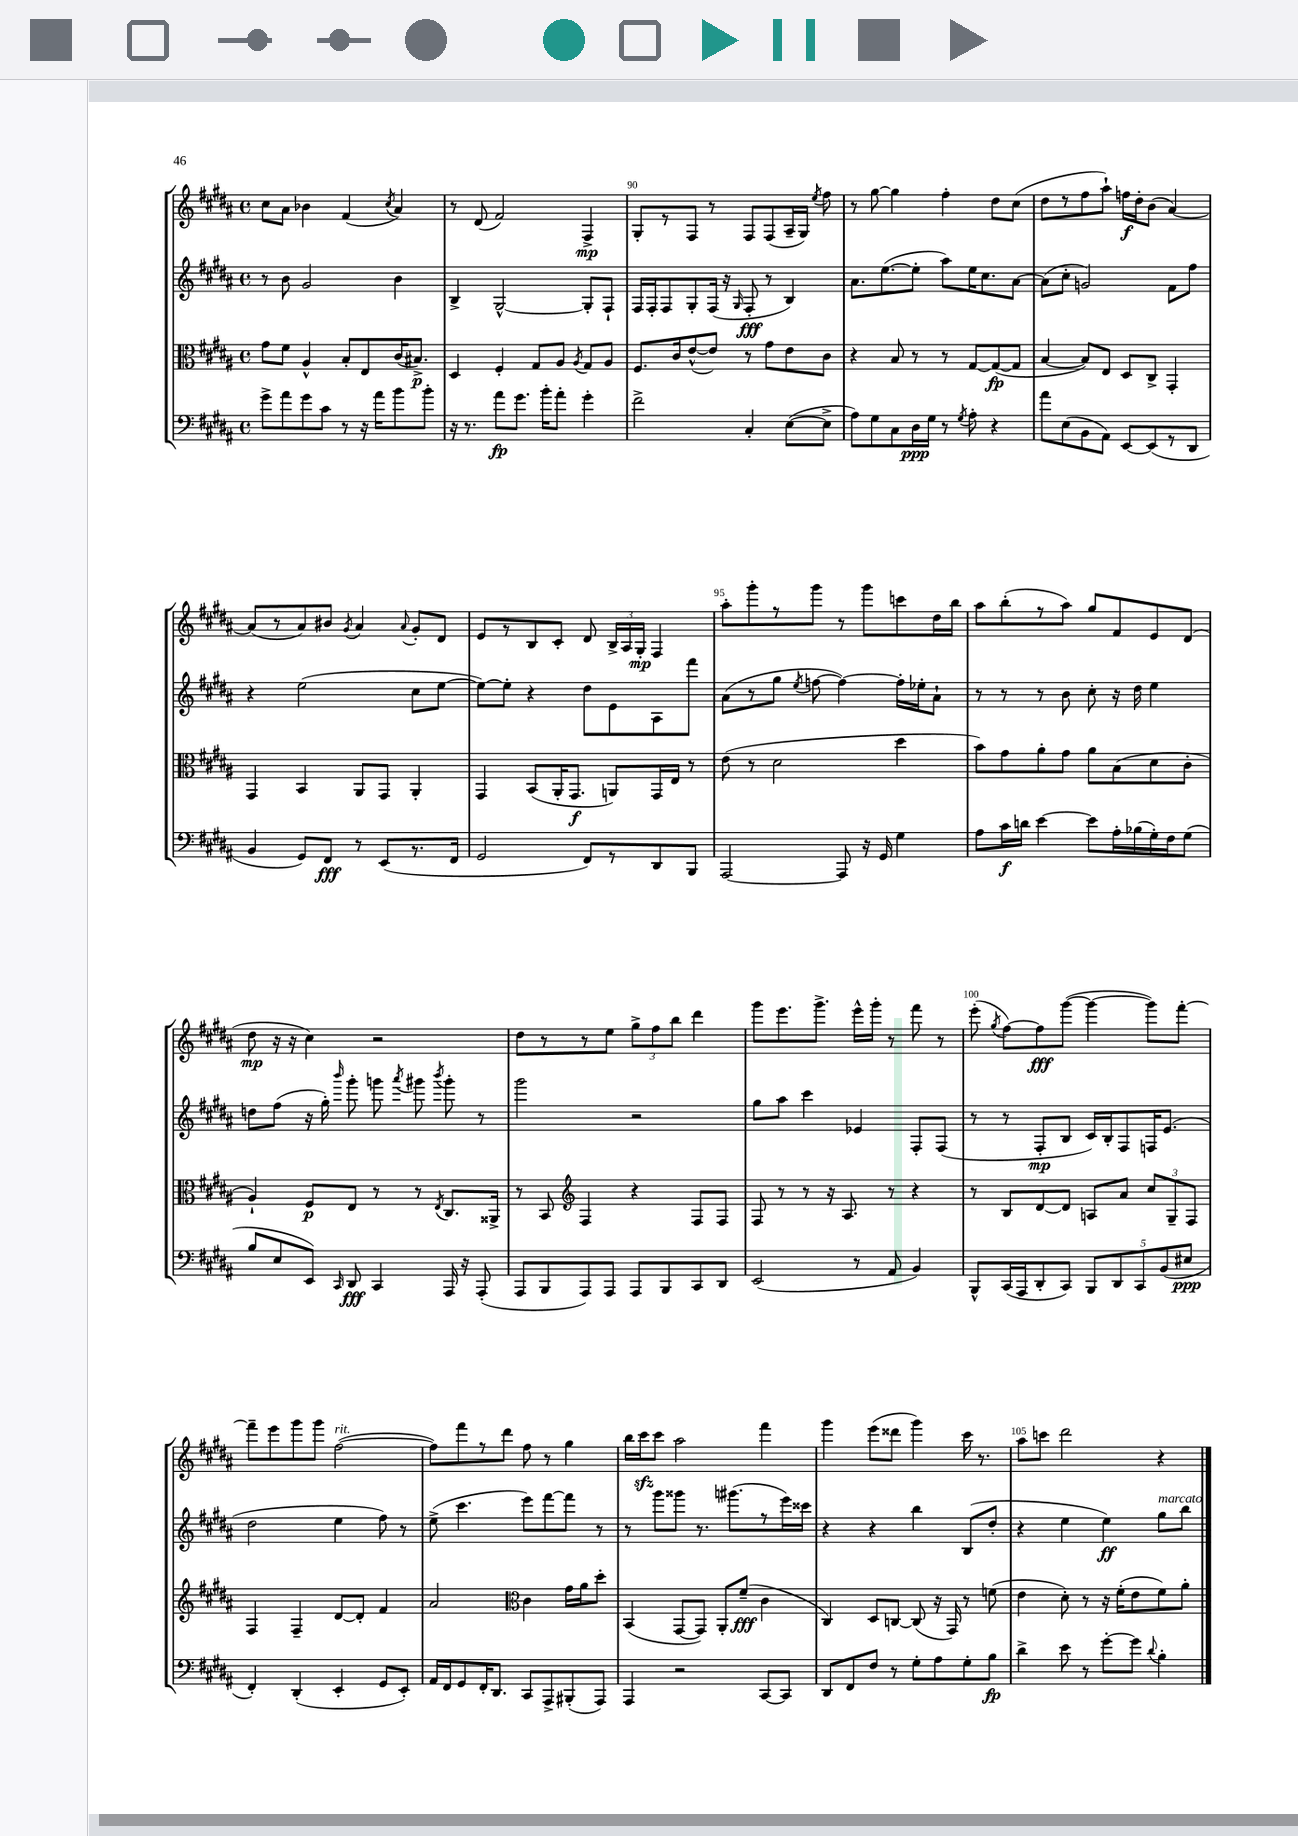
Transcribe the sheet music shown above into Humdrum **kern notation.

**kern	**kern	**kern	**kern
*staff4	*staff3	*staff2	*staff1
*clefF4	*clefC3	*clefG2	*clefG2
*k[f#c#g#d#a#]	*k[f#c#g#d#a#]	*k[f#c#g#d#a#]	*k[f#c#g#d#a#]
*M4/4	*M4/4	*M4/4	*M4/4
*met(c)	*met(c)	*met(c)	*met(c)
8g#^	8g#	8r	8cc#
8a#	8f#	8b	8a#
8g#	4A#^^	2g#	4b-
8c#	.	.	.
8r	8B'	.	(4f#
16r	8E	.	.
16a#	.	.	.
.	.	.	8qcc#
8b	(16c#	4b	4a#)
.	8.B#^)	.	.
8b'	.	.	.
=	=	=	=
16r	4D#	4B^	8r
8.r	.	.	.
.	.	.	(8d#
8a#	4F#'	[2G#^^	2f#)
8.g#	.	.	.
.	8G#	.	.
16b'	.	.	.
8a#'	8A#	.	.
.	8qA#	.	.
4g#'	8G#	8G#']	4F#^
.	8A#	8F#`	.
=	=	=	=
2f#^	8.F#	16F#	8G#'
.	.	16F#'	.
.	.	8F#	8r
.	16c#	.	.
.	([8e^^	8G#'	8F#
.	8e])	(16F#	8r
.	.	16r	.
.	.	16qqG#	.
4C#'	8r	8F#'	8F#
.	8g#	8r	(8F#
([8E	8e	4B)	16A#~
.	.	.	16G#)
.	.	.	8qee
8E^]	8c#	.	8ff#
=	=	=	=
8A#)	4r	8.a#	8r
8G#	.	.	[8gg#
.	.	([8.ee	.
8C#	8B	.	4gg#]
16D#	8r	8ee']	.
16G#	.	.	.
8r	8r	8aa#)	4ff#'
8qG#	.	.	.
8A#'	[8G#	16ee	.
.	.	8.cc#	.
4r	(8G#_	.	8dd#
.	8G#]	[8a#	(8cc#
=	=	=	=
8a#	[4B	(8a#]	8dd#
(8E	.	8cc#'	8r
8BB	8B])	2g)	8ff#
8AA#)	8E	.	8aa#`)
[8EE	8D#	.	16ff
.	.	.	16dd#'
(8EE]	8C#^	.	(8b
8r	4GG#'	8f#	[4a#)
8DD#	.	8ff#	.
=	=	=	=
4BB	4GG#	4r	(8a#]
.	.	.	8r
8GG#)	4BB	(2ee	8a#)
8FF#	.	.	8b#
.	.	.	8qg#
8r	8AA#	.	4a#
(8EE	8GG#	.	.
.	.	.	8qqa#
8.r	4AA#'	8cc#	8g#'
.	.	[8ee	8d#
16FF#	.	.	.
=	=	=	=
2GG#	4GG#	8ee_)	8e
.	.	8ee']	8r
.	(8BB	4r	8B
.	16AA#'	.	8c#'
.	8.GG#	.	.
8FF#)	.	8dd#	8d#
8r	8AA)	8e	24B^
.	.	.	24A#
.	.	.	24G#'
8DD#	16GG#	8A#	4F#
.	16E	.	.
8BBB	8r	8fff#	.
=	=	=	=
[2AAA#	(8e	(8a#	8aa#'
.	8r	8r	8ggg#'
.	2d#	8gg#	8r
.	.	8qee	.
.	.	[8ff	8ggg#
8AAA#]	.	4ff_)	8r
16r	.	.	8ggg#
16GG#	.	.	.
4G#	4dd#	16ff']	8ccc
.	.	16ee-'	.
.	.	8a#`	16dd#
.	.	.	16bb
=	=	=	=
8A#	8b)	8r	8aa#
16c#	8g#	8r	(8bb'
16d	.	.	.
[4e	8a#'	8r	8r
.	8g#	8b	8aa#)
8e]	8a#	8cc#'	8gg#
16A#'	(8B	16r	8f#
(16B-	.	16dd#	.
16G#')	8d#	4ee	8e
16F#	.	.	.
(8G#	8c#'	.	(8d#
=	=	=	=
8B	4A#`)	8dd	8dd#
8E	.	(8ff#	16r
.	.	.	16r
8EE)	8F#	16r	4cc#)
.	.	16gg#')	.
16qqCC#	.	16qqbbb	.
8DD#	8E	8ggg#'	.
4CC#	8r	8ggg	2r
.	.	8qaaa#	.
.	8r	8ggg#	.
.	8qE	8qbbb	.
16AAA#	8.C#	8ggg#'	.
16r	.	.	.
(8AAA#'	.	8r	.
.	16AA##^	.	.
=	=	=	=
8AAA#	8r	2ggg#	8dd#
8BBB	8BB	.	8r
*	*clefG2	*	*
8AAA#)	4F#	.	8r
8AAA#	.	.	8ee
8AAA#	4r	2r	12gg#^
.	.	.	12ff#
8BBB	.	.	.
.	.	.	12bb
8CC#	8F#	.	4ddd#
8DD#	8F#	.	.
=	=	=	=
(2EE	8F#	8gg#	8ggg#
.	8r	8aa#	8.eee
.	8r	4ccc#	.
.	.	.	8.ggg#^
.	16r	.	.
.	8.A#	.	.
8r	.	4e-	16eee^^
.	.	.	16ggg#'
8AA#	8r	.	8r
4BB)	4r	8F#'	8fff#
.	.	(8F#	8r
=	=	=	=
8BBB^^	8r	8r	(8eee'
.	.	.	8qgg#
(16CC#	8B	8r	[8ff#)
16AAA#	.	.	.
8DD#'	[8d#	8F#'	8ff#]
8CC#)	8d#]	8B	([8ggg#
10BBB	8A	16c#)	4ggg#_
.	.	16B'	.
10DD#	.	.	.
.	8a#	8F#	.
10CC#	.	.	.
.	12cc#	16F	8ggg#])
(10BB	.	.	.
.	.	(8.e	.
.	12G#~	.	.
.	.	.	[8fff#'
10E#	.	.	.
.	12F#	.	.
=	=	=	=
4FF#')	4F#	2dd#	8fff#~]
.	.	.	8eee
(4DD#'	4F#~	.	8ggg#
.	.	.	8ggg#
4EE'	[8d#	4ee	([2ff#
.	8d#']	.	.
8GG#	4f#	8ff#)	.
8EE')	.	8r	.
=	=	=	=
16AA#	2a#	(8ee^	8ff#])
16FF#	.	.	.
8GG#	.	4.ccc#	8fff#
16FF#'	.	.	8r
8.DD#	.	.	.
.	.	.	8ddd#
*	*clefC3	*	*
8CC#	4c#	8eee)	8ff#
8AAA#^	.	[8fff#	8r
(8BBB#'	16g#	8fff#]	4gg#
.	16a#	.	.
8AAA#)	8dd#'	8r	.
=	=	=	=
4AAA#	(4BB	8r	16bb
.	.	.	16ccc#
.	.	8ggg#	8ccc#
2r	[8GG#	8ggg##	2aa#
.	8GG#])	8.r	.
.	8AA#'	.	.
.	.	(8.ggg#	.
.	(8f#~	.	.
[8CC#	4c#	8r	4fff#
8CC#]	.	16eee)	.
.	.	16ccc##	.
=	=	=	=
8DD#	4C#)	4r	4ggg#
8FF#	.	.	.
8F#	8D#	4r	(8eee
8r	[8C	.	8ddd##
8G#'	(8C]	4bb	4ggg#)
8A#	16r	.	.
.	16GG#)	.	.
8G#'	8r	(8B	16ccc#
.	.	.	8.r
8B	(8f	8dd#'	.
=	=	=	=
4d#^	4e	4r	8aa#
.	.	.	8ccc
8e	8d#')	4ee	2ddd#
8r	8r	.	.
[8g#'	16r	4ee)	.
.	(16f#'	.	.
8g#]	8e	.	.
8qqd#	.	.	.
4B'	8f#)	8gg#	4r
.	8a#'	8bb	.
==	==	==	==
*-	*-	*-	*-
